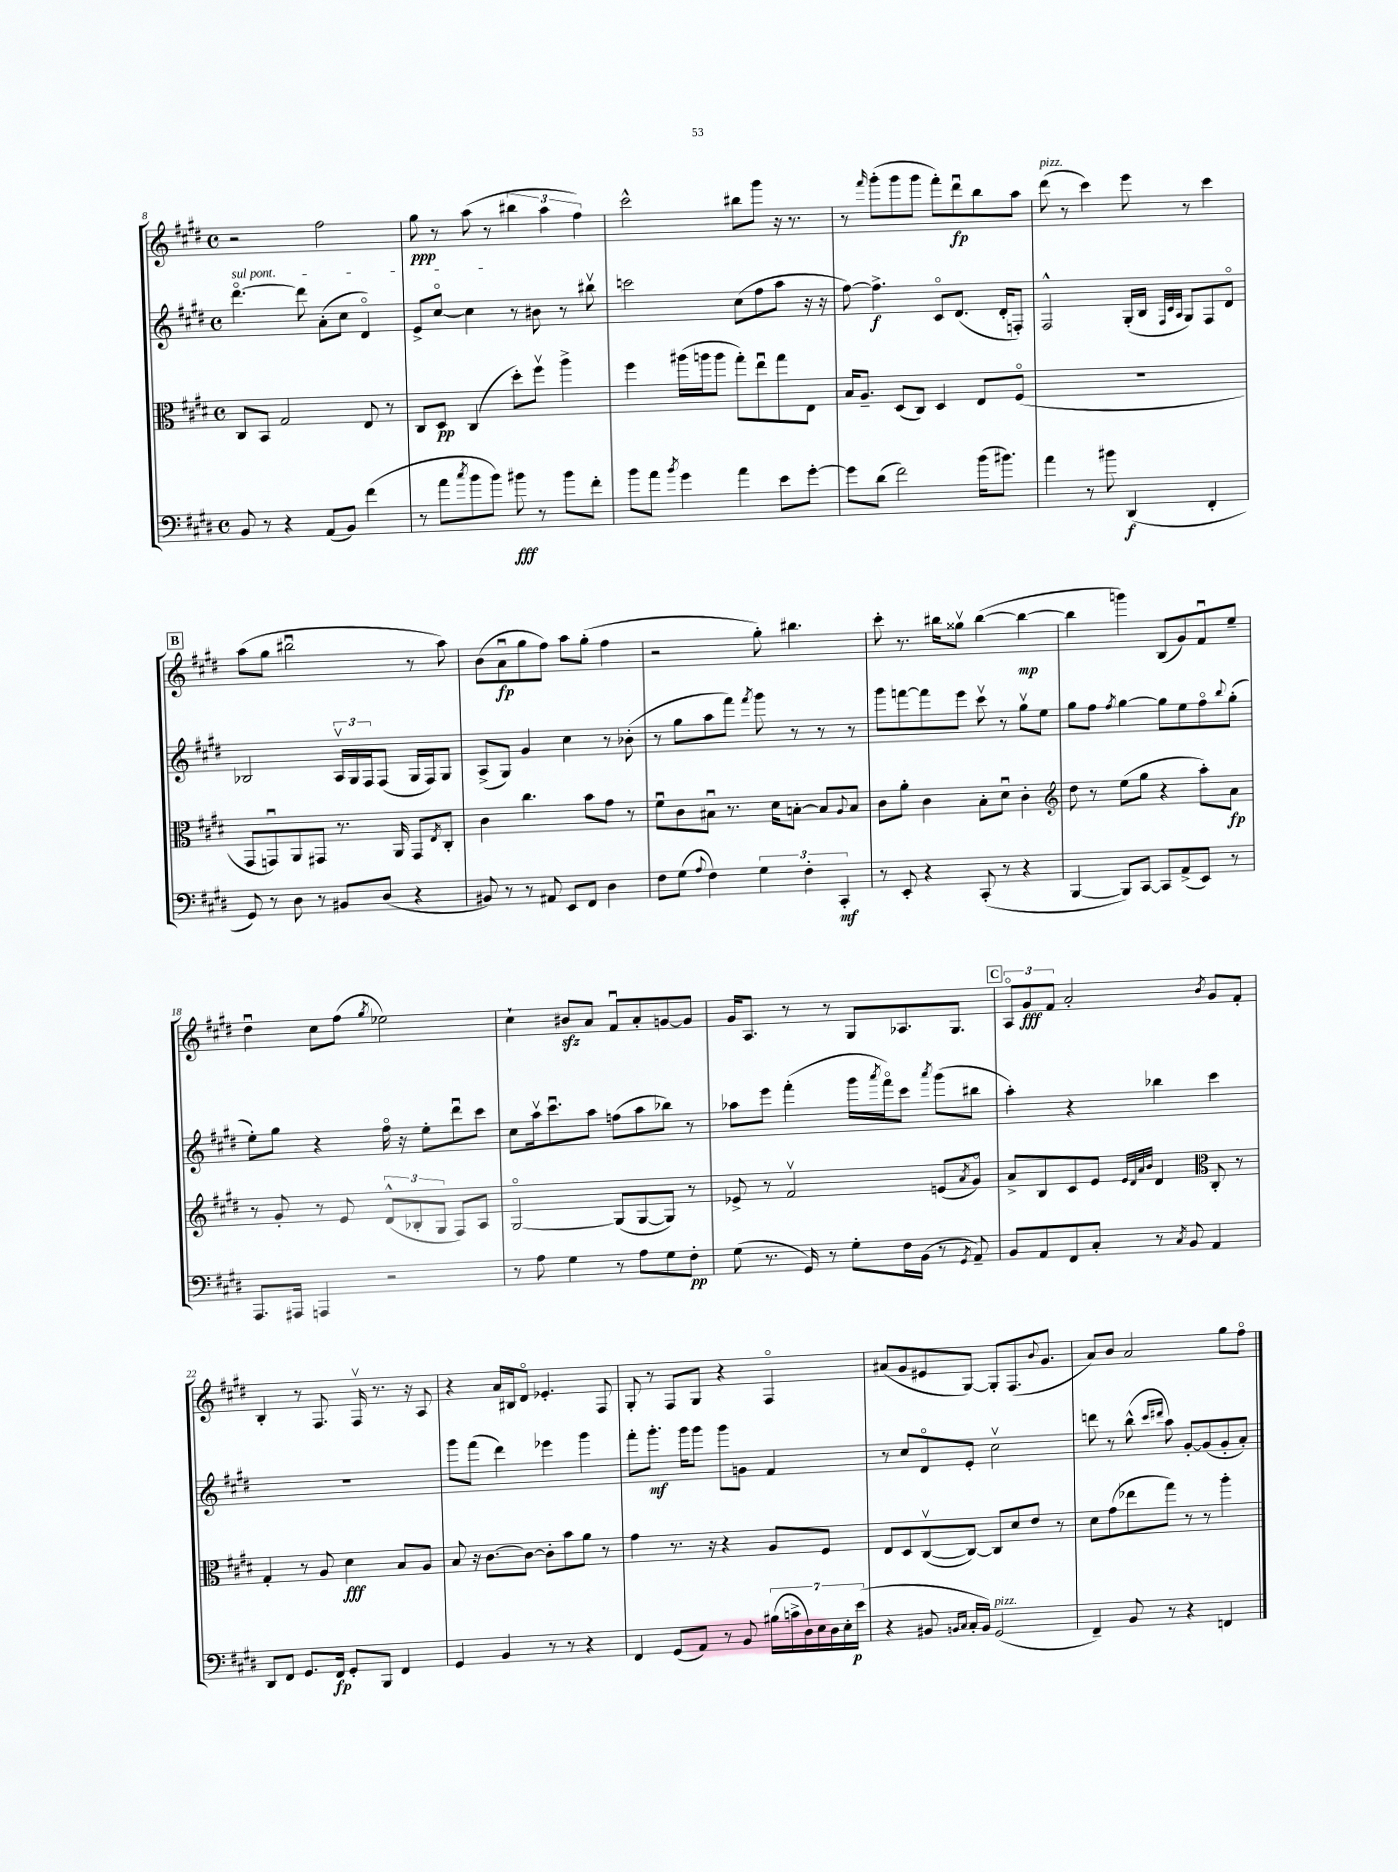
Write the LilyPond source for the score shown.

<<
\new StaffGroup <<
\new Staff = "s0" {
    \clef treble \key e \major \defaultTimeSignature \time 4/4
    r2 fis''2 |
    gis''8\ppp r8 a''8( r8 \tuplet 3/2 { bis''4 a''4 fis''4) } |
    cis'''2-^ bis''8 gis'''8 r16 r8. |
    r8 \grace { fis'''16 } gis'''8-.( gis'''8 gis'''8 fis'''8-.) dis'''8\downbow\fp b''8 a''8 |
    dis'''8^\markup { \italic "pizz." }( r8 cis'''4) e'''8 r8 cis'''4 |
    \mark \markup { \box "B" } a''8( gis''8 bis''2\downbow r8 a''8) |
    b'8( a'8\downbow\fp gis''8 fis''8) a''8 gis''8-.( fis''4 |
    r2 gis''8-.) bis''4. |
    cis'''8-. r8. bis''16 gisis''8\upbow bis''4~( bis''4~\mp |
    bis''4 g'''4) b8( gis'8) fis'8\downbow e''8-- |
    dis''4\downbow cis''8 fis''8( \acciaccatura { gis''8 } ees''2) |
    cis''4-! bis'8\sfz a'8 fis'8\downbow a'8-. g'8~ g'8 |
    gis'16 a8. r8 r8 gis8 aes8. gis8. |
    \mark \markup { \box "C" } \tuplet 3/2 { a8\flageolet gis'8\fff fis'8 } a'2-. \acciaccatura { b'8 } gis'8 fis'8-. |
    b4-. r8 fis8. fis16\upbow r8. r16 a8 |
    r4 a'16 bis16 dis'8\flageolet ees'4.-. fis8 |
    gis8-. r8 fis8 gis8 r4 fis4\flageolet |
    ais'8( gis'8 eis'8 gis8~) gis8-. fis8.( \appoggiatura { b'8 } gis'8. |
    a'8) b'8 a'2 gis''8 fis''8\flageolet \bar "|." |
}
\new Staff = "s1" {
    \clef treble \key e \major \defaultTimeSignature \time 4/4
    \once \override TextSpanner.bound-details.left.text = \markup { \italic "sul pont." } dis'''4.~\flageolet\startTextSpan dis'''8 a'8-.( cis''8 dis'4\flageolet) |
    e'8-> cis''8~\flageolet cis''4\stopTextSpan r8 bis'8 r8 bis''8\upbow |
    c'''2 cis''8( fis''8 a''8 r16 r16 |
    fis''8~) fis''4.->\f cis'8\flageolet dis'8.( dis'16-. f8-.) |
    fis2-^ gis16-.( b16 \grace { fis32 cis'32 a32 } gis8) fis8 dis'8\flageolet |
    \mark \markup { \box "B" } bes2 \tuplet 3/2 { a16\upbow gis16 fis16 } fis8( gis16 fis16) gis8 |
    a8->( gis8) gis'4 cis''4 r8 bes'8-.( |
    r8 gis''8 a''8 fis'''8) \acciaccatura { fis'''8 } gis'''8 r8 r8 r8 |
    gis'''8 f'''8~ f'''8 e'''8 cis'''8\upbow r8 gis''8\upbow e''8 |
    gis''8 fis''8 \acciaccatura { fis''8 } gis''4~ gis''8 e''8 fis''8\flageolet \appoggiatura { b''8 } gis''8-.( |
    e''8-.) gis''8 r4 fis''16\flageolet r16 e''8-. dis'''8\downbow cis'''8 |
    cis''8 a''16\upbow cis'''8.\downbow a''8 f''8( a''8 bes''8) r8 |
    aes''8 e'''8 fis'''4-.( gis'''16 \acciaccatura { a'''8 } fis'''16\flageolet) cis'''8 \acciaccatura { a'''8 } gis'''8( bis''8 |
    \mark \markup { \box "C" } a''4-.) r4 bes''4 cis'''4 |
    R1 |
    gis'''8 fis'''8( dis'''4) ees'''4 gis'''4 |
    fis'''8-. gis'''8.-.\mf gis'''16 gis'''8 gis'''8 g'8 fis'4 |
    r8 cis''8 dis'8\flageolet e'8-. cis''2\upbow |
    d'''8 r8 b''8-^( \grace { cis'''16 dis'''16 } a''8) gis'8~-. gis'8( gis'8-. a'8-.) \bar "|." |
}
\new Staff = "s2" {
    \clef alto \key e \major \defaultTimeSignature \time 4/4
    cis8 b,8 gis2 e8 r8 |
    cis8 dis8\pp cis4( dis''8-.) fis''8\upbow a''4-> |
    fis''4 ais''16( a''16 a''8 gis''8-.) e''8\downbow gis''8 e8 |
    b16 a8.-- dis8( cis8) dis4 e8 fis8\flageolet( |
    R1 |
    \mark \markup { \box "B" } gis,8 g,8\downbow) a,8 gis,8 r8. a,16 gis,8 \acciaccatura { e8 } cis8-. |
    cis'4 cis''4. b'8 gis'8 r8 |
    fis'8\downbow cis'8 bis8\downbow r8. dis'16 b8~-. b8 \appoggiatura { a8 } b8 |
    cis'8 a'8-. cis'4 b8-. dis'8\downbow cis'4-. |
    \clef treble dis''8 r8 e''8( gis''8 r4 a''8-.) a'8\fp |
    r8 gis'8-. r8 e'8 \tuplet 3/2 { dis'8-^( bes8-. gis8 } fis8) a8 |
    gis2~\flageolet gis8( gis8~ gis8) r8 |
    ees'8-> r8 fis'2\upbow e'8( \acciaccatura { a'8 } gis'8\flageolet) |
    \mark \markup { \box "C" } a'8-> b8 cis'8 e'8 \grace { e'32 dis'32 a'32 b'32 } dis'4 \clef alto cis8-. r8 |
    gis4-. r8 a8 dis'4\fff b8 a8 |
    b8 r16 cis'8.~ cis'8~ cis'8-. b'8 a'8 r8 |
    gis'4 r8. r16 r4 a8 fis8 |
    e8 dis8 cis8~\upbow( cis8~) cis8 dis'8 e'8 r8 |
    dis'8 gis'8( ees''8 gis''8) r8 r8 a''4-. \bar "|." |
}
\new Staff = "s3" {
    \clef bass \key e \major \defaultTimeSignature \time 4/4
    b,8 r8 r4 a,8( b,8) fis'4( |
    r8 a'8 \acciaccatura { cis''8 } b'8 b'8) bis'8\fff r8 bis'8 fis'8-. |
    b'8 a'8 \acciaccatura { b'8 } gis'4 a'4 e'8 gis'8~-. |
    gis'8 dis'8( fis'2) b'16( bis'8.) |
    a'4 r8 bis'8 dis,4\f( fis,4-. |
    \mark \markup { \box "B" } gis,8) r8 dis8 r8 bis,8 dis8( r4 |
    bis,8) r8 r8 ais,8 e,8 fis,8 dis4 |
    fis8 gis8( \appoggiatura { a8 } fis4) \tuplet 3/2 { gis4 fis4-. cis,4-.\mf } |
    r8 e,8-. r4 cis,8-.( r8 r4 |
    b,,4~ b,,8) cis,8~ cis,8 a,8->( e,8) r8 |
    a,,8. ais,,16 a,,4 r2 |
    r8 a8 gis4 r8 a8 gis8 fis8-.\pp |
    gis8( r8. gis,16) r8 gis8-. fis16 b,16( r8 \acciaccatura { gis,8 } a,8--) |
    \mark \markup { \box "C" } b,8 a,8 fis,8 cis8-. r8 \acciaccatura { cis8 } b,8 a,4 |
    dis,8 fis,8 gis,8. fis,16\fp gis,8-. b,,8 fis,4 |
    gis,4 b,4 r8 r8 r4 |
    fis,4 gis,8( a,8) r8 b,8 \tuplet 7/4 { bis16( c'16-> dis16) e16 dis16 e16-. e'16\p( } |
    r4 bis,8 \grace { b,16 cis16 } cis16-. b,16) gis,2^\markup { \italic "pizz." }( |
    fis,4--) b,8 r8 r4 f,4 \bar "|." |
}
>>
>>
\layout { \context { \Score currentBarNumber = #8 } }
